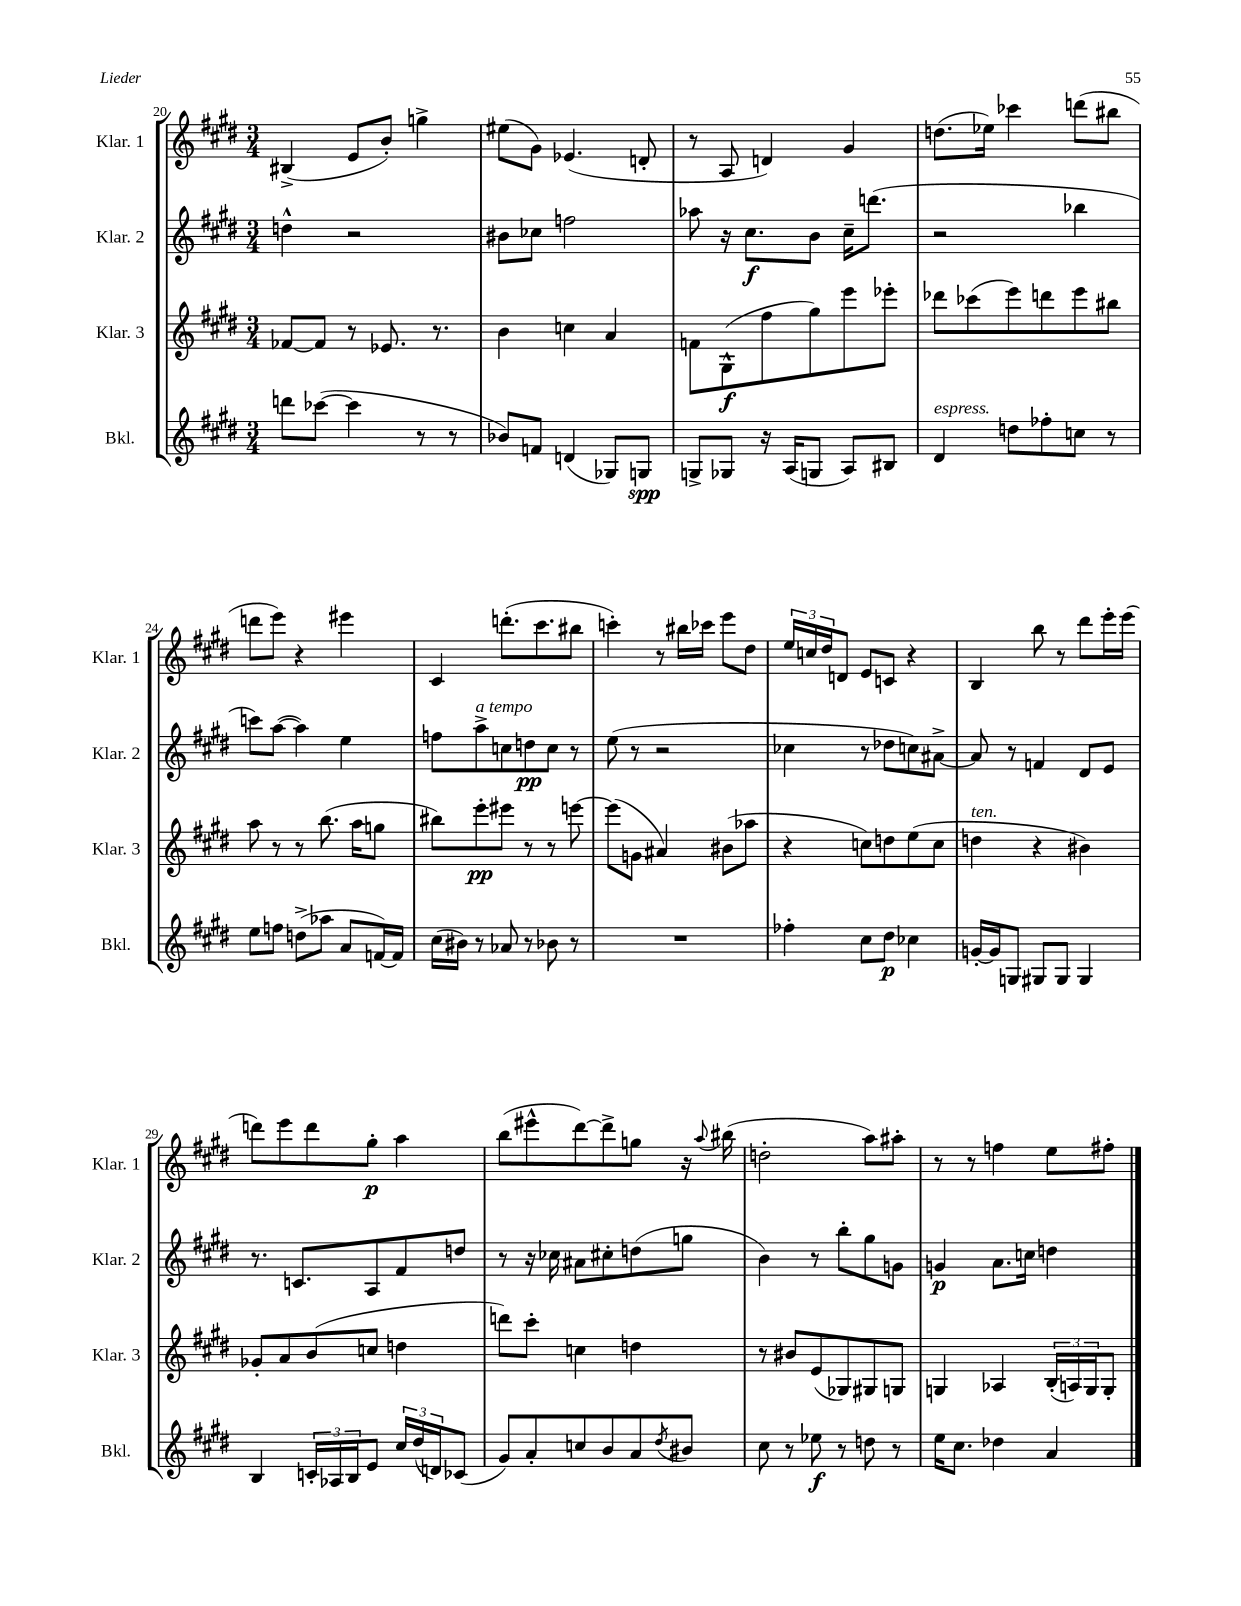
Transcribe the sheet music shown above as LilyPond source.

<<
\new StaffGroup <<
\new Staff = "s0" \with { instrumentName = "Klar. 1" shortInstrumentName = "Klar. 1" } {
    \clef treble \key e \major \numericTimeSignature \time 3/4
    bis4->( e'8 b'8-.) g''4-> |
    eis''8( gis'8) ees'4.( d'8-. |
    r8 a8 d'4) gis'4 |
    d''8.( ees''16) ces'''4 d'''8( bis''8 |
    d'''8 e'''8) r4 eis'''4 |
    cis'4 d'''8.-.( cis'''8. bis''8 |
    c'''4-.) r8 bis''16 ces'''16 e'''8 dis''8 |
    \tuplet 3/2 { e''16 c''16 dis''16 } d'8 e'8 c'8 r4 |
    b4 b''8 r8 dis'''8 e'''16-. e'''16( |
    d'''8) e'''8 d'''8 gis''8-.\p a''4 |
    b''8( eis'''8-^ dis'''8~) dis'''8-> g''8 r16 \appoggiatura { a''8 } bis''16( |
    d''2-. a''8) ais''8-. |
    r8 r8 f''4 e''8 fis''8-. \bar "|." |
}
\new Staff = "s1" \with { instrumentName = "Klar. 2" shortInstrumentName = "Klar. 2" } {
    \clef treble \key e \major \numericTimeSignature \time 3/4
    d''4-^ r2 |
    bis'8 ces''8 f''2 |
    aes''8 r16 cis''8.\f b'8 cis''16-- d'''8.( |
    r2 bes''4 |
    c'''8) a''8~( a''4) e''4 |
    f''8 a''8->^\markup { \italic "a tempo" } c''8 d''8\pp c''8 r8 |
    e''8( r8 r2 |
    ces''4 r8 des''8 c''8) ais'8~-> |
    ais'8 r8 f'4 dis'8 e'8 |
    r8. c'8. a8 fis'8 d''8 |
    r8 r16 ces''16 ais'8 cis''8-. d''8( g''8 |
    b'4) r8 b''8-. gis''8 g'8 |
    g'4\p a'8. c''16 d''4 \bar "|." |
}
\new Staff = "s2" \with { instrumentName = "Klar. 3" shortInstrumentName = "Klar. 3" } {
    \clef treble \key e \major \numericTimeSignature \time 3/4
    fes'8~ fes'8 r8 ees'8. r8. |
    b'4 c''4 a'4 |
    f'8 gis8-^\f( fis''8 gis''8) e'''8 ees'''8-. |
    des'''8 ces'''8( e'''8) d'''8 e'''8 bis''8 |
    a''8 r8 r8 b''8.( a''16 g''8 |
    bis''8) e'''8-.\pp eis'''8 r8 r8 e'''8~ |
    e'''8( g'8 ais'4) bis'8( aes''8 |
    r4 c''8) d''8 e''8( c''8 |
    d''4^\markup { \italic "ten." } r4 bis'4) |
    ges'8-. a'8 b'8( c''8 d''4 |
    d'''8) cis'''8-. c''4 d''4 |
    r8 bis'8 e'8( ges8) gis8 g8 |
    g4 aes4 \tuplet 3/2 { b16-.( a16) g16 } g8-. \bar "|." |
}
\new Staff = "s3" \with { instrumentName = "Bkl." shortInstrumentName = "Bkl." } {
    \clef treble \key e \major \numericTimeSignature \time 3/4
    d'''8 ces'''8~( ces'''4 r8 r8 |
    bes'8) f'8 d'4( ges8) g8\spp |
    g8-> ges8 r16 a16( g8 a8) bis8 |
    dis'4^\markup { \italic "espress." } d''8 fes''8-. c''8 r8 |
    e''8 f''8 d''8->( aes''8 a'8 f'16~) f'16 |
    cis''16( bis'16) r8 aes'8 r8 bes'8 r8 |
    R2. |
    fes''4-. cis''8 dis''8\p ces''4 |
    g'16~-. g'16 g8 gis8 gis8 gis4 |
    b4 \tuplet 3/2 { c'16-. aes16 b16 } e'8 \tuplet 3/2 { cis''16 dis''16( d'16) } ces'8( |
    gis'8) a'8-. c''8 b'8 a'8 \acciaccatura { dis''8 } bis'8 |
    cis''8 r8 ees''8\f r8 d''8 r8 |
    e''16 cis''8. des''4 a'4 \bar "|." |
}
>>
>>
\layout { \context { \Score currentBarNumber = #20 } }
